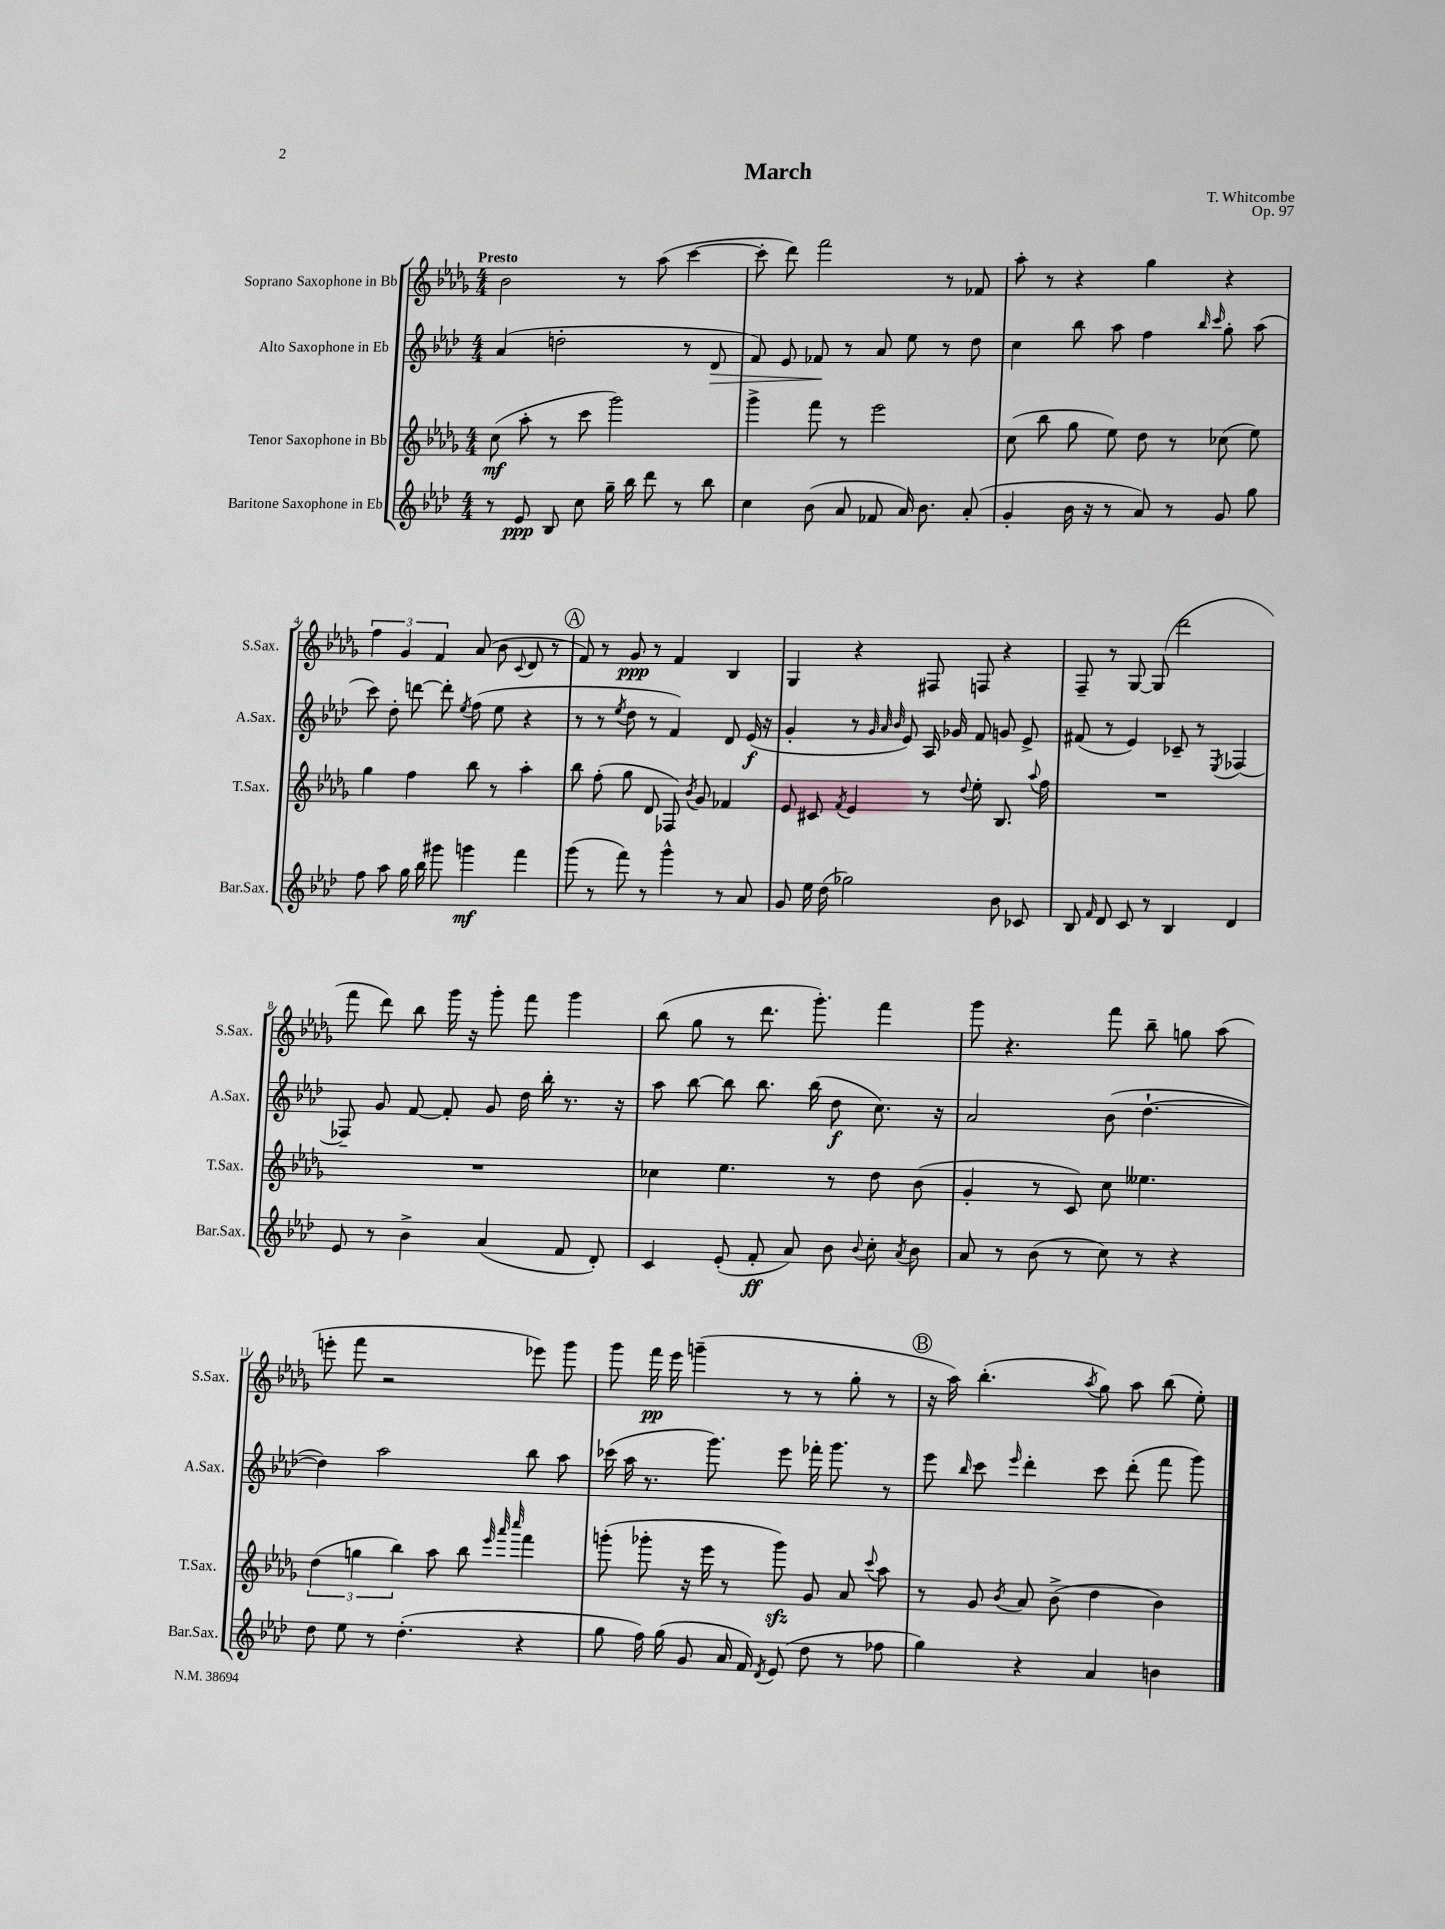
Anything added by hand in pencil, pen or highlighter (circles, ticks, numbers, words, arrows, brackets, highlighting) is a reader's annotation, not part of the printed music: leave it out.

**kern	**dynam	**kern	**dynam	**kern	**dynam	**kern	**dynam
*part4	*part4	*part3	*part3	*part2	*part2	*part1	*part1
*staff4	*staff4	*staff3	*staff3	*staff2	*staff2	*staff1	*staff1
*I"Baritone Saxophone in Eb	*	*I"Tenor Saxophone in Bb	*	*I"Alto Saxophone in Eb	*	*I"Soprano Saxophone in Bb	*
*I'Bar.Sax.	*	*I'T.Sax.	*	*I'A.Sax.	*	*I'S.Sax.	*
*clefG2	*	*clefG2	*	*clefG2	*	*clefG2	*
*k[b-e-a-d-]	*	*k[b-e-a-d-g-]	*	*k[b-e-a-d-]	*	*k[b-e-a-d-g-]	*
*M4/4	*	*M4/4	*	*M4/4	*	*M4/4	*
=1	=1	=1	=1	=1	=1	=1	=1
!	!	!	!	!	!	!LO:TX:a:B:t=Presto	!
8r	.	(8cc\	mf	(4a-/	.	2b-\	.
8e-/	ppp	8aa-'\	.	.	.	.	.
8B-/	.	8r	.	2ddn'\	.	.	.
8cc\	.	8ccc\	.	.	.	.	.
16gg~\	.	2ggg-\)	.	.	.	8r	.
16bb-\	.	.	.	.	.	.	.
8ddd-\	.	.	.	.	.	(8aa-\	.
8r	.	.	.	8r	.	[4ccc\	.
!	!	!	!	!	!LO:HP:b	!	!
8bb-\	.	.	.	8d-/	>	.	.
=2	=2	=2	=2	=2	=2	=2	=2
4cc\	.	4ggg-^\	.	8f/)	.	8ccc'\]	.
.	.	.	.	8e-/	.	8ddd-\)	.
(8b-\	.	8fff\	.	8f-X/	.	2fff\	.
8a-/	.	8r	.	8r	]	.	.
8f-X/	.	2eee-\	.	8a-/	.	.	.
16a-/)	.	.	.	8ee-\	.	.	.
8.b-\	.	.	.	.	.	.	.
.	.	.	.	8r	.	8r	.
(8a-'/	.	.	.	8dd-\	.	8f-X/	.
=3	=3	=3	=3	=3	=3	=3	=3
4g'/	.	(8cc\	.	4cc\	.	8aa-'\	.
.	.	8bb-\	.	.	.	8r	.
16b-\	.	8gg-\	.	8bb-\	.	4r	.
16r	.	.	.	.	.	.	.
8r	.	8ee-\)	.	8aa-\	.	.	.
8a-/)	.	8dd-\	.	4ff\	.	4gg-\	.
8r	.	8r	.	.	.	.	.
.	.	.	.	16qqbb-/	.	.	.
.	.	.	.	16qqccc/	.	.	.
8g/	.	(8cc-X\	.	8gg'\	.	4r	.
8gg\	.	8ee-\)	.	(8aa-\	.	.	.
!!LO:LB:g=z
=4	=4	=4	=4	=4	=4	=4	=4
8ff\	.	4gg-\	.	8ccc\)	.	6ff\	.
8aa-\	.	.	.	8dd-'\	.	.	.
.	.	.	.	.	.	6g-/	.
16gg\	.	4ff\	.	[8dddn\	.	.	.
16bb-\	.	.	.	.	.	.	.
.	.	.	.	.	.	6f/	.
8ggg#X\	.	.	.	8ddd'\]	.	.	.
.	.	.	.	8qee-/	.	.	.
4gggn\	mf	8bb-\	.	(8ff\	.	(8a-/	.
.	.	8r	.	8ee-\	.	8b-\	.
.	.	.	.	.	.	8qqc/	.
4fff\	.	4aa-'\	.	4r	.	8d-/	.
.	.	.	.	.	.	8r	.
!!LO:REH:place=s1:t=A
=5	=5	=5	=5	=5	=5	=5	=5
(8ggg\	.	8bb-\	.	8r	.	8f/)	.
8r	.	(8ff'\	.	8r	.	8r	.
.	.	.	.	8qee-/	.	.	.
8fff\)	.	8gg-\	.	8dd-\	.	8g-/	ppp
8r	.	8d-/	.	8r	.	8r	.
4ggg^^\	.	8F-X/)	.	4f/)	.	4f/	.
.	.	8qb-/	.	.	.	.	.
.	.	8g-/	.	.	.	.	.
8r	.	4f-X/	.	8d-/	.	4B-/	.
8a-/	.	.	.	(16e-/	f	.	.
.	.	.	.	16r	.	.	.
=6	=6	=6	=6	=6	=6	=6	=6
8g/	.	8e-/	.	4g'/	.	4G-/	.
16ee-\	.	8c#X/	.	.	.	.	.
(16dd-\	.	.	.	.	.	.	.
.	.	8qf/	.	.	.	.	.
2gg-X\)	.	4e-/	.	8r	.	4r	.
.	.	.	.	32qqg/	.	.	.
.	.	.	.	32qqa-/	.	.	.
.	.	.	.	32qqb-/	.	.	.
.	.	.	.	8e-/)	.	.	.
.	.	8r	.	16A-/	.	8F#X/	.
.	.	.	.	16g-X/	.	.	.
.	.	8qqdd-/	.	.	.	.	.
.	.	8ee-'\	.	8f/	.	8Fn/	.
8b-\	.	8.B-/	.	8gn/	.	4r	.
8c-X/	.	.	.	8e-^/	.	.	.
.	.	8qqaa-/	.	.	.	.	.
.	.	16ff\	.	.	.	.	.
=7	=7	=7	=7	=7	=7	=7	=7
8B-/	.	1r	.	(8f#X/	.	8F~/	.
16qqf/	.	.	.	.	.	.	.
8d-/	.	.	.	8r	.	8r	.
8c/	.	.	.	4e-/)	.	[8G-/	.
8r	.	.	.	.	.	(8G-/]	.
4B-/	.	.	.	8c-X~/	.	2ddd-\	.
.	.	.	.	8r	.	.	.
.	.	.	.	8qE-/	.	.	.
4d-/	.	.	.	[4F-X/	.	.	.
!!LO:LB:g=z
=8	=8	=8	=8	=8	=8	=8	=8
8e-/	.	1r	.	8F-X~/]	.	8fff\	.
8r	.	.	.	8g/	.	8ddd-\)	.
4b-^\	.	.	.	[8f/	.	8bb-\	.
.	.	.	.	8f'/]	.	16ggg-\	.
.	.	.	.	.	.	16r	.
(4a-/	.	.	.	8g/	.	8ggg-'\	.
.	.	.	.	16dd-\	.	8fff\	.
.	.	.	.	16bb-'\	.	.	.
8f/	.	.	.	8.r	.	4ggg-\	.
8d-'/)	.	.	.	.	.	.	.
.	.	.	.	16r	.	.	.
=9	=9	=9	=9	=9	=9	=9	=9
4c/	.	4cc-X\	.	8aa-\	.	(8bb-\	.
.	.	.	.	[8bb-\	.	8gg-\	.
(8e-'/	.	4.ee-\	.	8bb-\]	.	8r	.
8f'/	ff	.	.	8.bb-\	.	8.ddd-\	.
8a-/)	.	.	.	.	.	.	.
.	.	.	.	(16bb-\	.	8.ggg-'\)	.
8b-\	.	8r	.	8dd-\	f	.	.
8qqb-/	.	.	.	.	.	.	.
8cc'\	.	8dd-\	.	8.cc\)	.	4fff\	.
8qa-/	.	.	.	.	.	.	.
8b-\	.	(8b-\	.	.	.	.	.
.	.	.	.	16r	.	.	.
=10	=10	=10	=10	=10	=10	=10	=10
8a-/	.	4g-'/	.	2a-/	.	8ggg-\	.
8r	.	.	.	.	.	4.r	.
(8b-\	.	8r	.	.	.	.	.
8r	.	8c/)	.	.	.	.	.
8cc\)	.	8cc\	.	(8b-\	.	8fff\	.
8r	.	4.ee--X\	.	[4.dd-`\	.	8bb-~\	.
4r	.	.	.	.	.	8ggn\	.
.	.	.	.	.	.	(8aa-\	.
!!LO:LB:g=z
=11	=11	=11	=11	=11	=11	=11	=11
8dd-\	.	(6dd-\	.	4dd-\])	.	8eeen'\	.
8ee-\	.	.	.	.	.	8fff\	.
.	.	6ggn\	.	.	.	.	.
8r	.	.	.	2aa-\	.	2r	.
.	.	6bb-\)	.	.	.	.	.
(4.dd-'\	.	.	.	.	.	.	.
.	.	8aa-\	.	.	.	.	.
.	.	8bb-\	.	.	.	.	.
.	.	32qqeee-/	.	.	.	.	.
.	.	32qqaaa-/	.	.	.	.	.
.	.	32qqcccc/	.	.	.	.	.
4r	.	4fff\	.	8bb-\	.	8eee-X\)	.
.	.	.	.	8aa-\	.	8ggg-\	.
=12	=12	=12	=12	=12	=12	=12	=12
8gg\	.	(8gggn'\	.	(16ccc-X\	.	8ggg-\	.
.	.	.	.	16aa-\	.	.	.
16ff\)	.	8ggg-X'\	.	8.r	.	16fff\	pp
(16gg\	.	.	.	.	.	16eee-\	.
8g/	.	16r	.	.	.	(4gggn~\	.
.	.	16eee-\	.	8.ggg\)	.	.	.
16a-/	.	8r	.	.	.	.	.
16f/)	.	.	.	.	.	.	.
8qd-/	.	.	.	.	.	.	.
(8e-/	.	8ggg-zz\)	.	8eee-\	.	8r	.
8dd-\	.	8g-/	.	16fff-X'\	.	8r	.
.	.	.	.	8.ggg\	.	.	.
8r	.	8a-/	.	.	.	8gg-'\	.
.	.	8qqccc/	.	.	.	.	.
8ff-X\	.	8aa-\	.	8r	.	8r	.
!!LO:REH:place=s1:t=B
=13	=13	=13	=13	=13	=13	=13	=13
4gg\)	.	8r	.	8eee-\	.	16r	.
.	.	.	.	.	.	16aa-\)	.
.	.	.	.	16qqbb-/	.	.	.
.	.	8g-/	.	8ccc\	.	(4.bb-'\	.
.	.	8qb-/	.	16qqeee-/	.	.	.
4r	.	8a-/	.	4ddd-'\	.	.	.
.	.	(8b-^\	.	.	.	.	.
.	.	.	.	.	.	8qaa-/	.
4a-/	.	4dd-\	.	8ccc\	.	8gg-\)	.
.	.	.	.	(8ddd-'\	.	8aa-\	.
4bn\	.	4b-\)	.	8fff\	.	(8bb-\	.
.	.	.	.	8ggg\)	.	8ee-'\)	.
==	==	==	==	==	==	==	==
*-	*-	*-	*-	*-	*-	*-	*-
